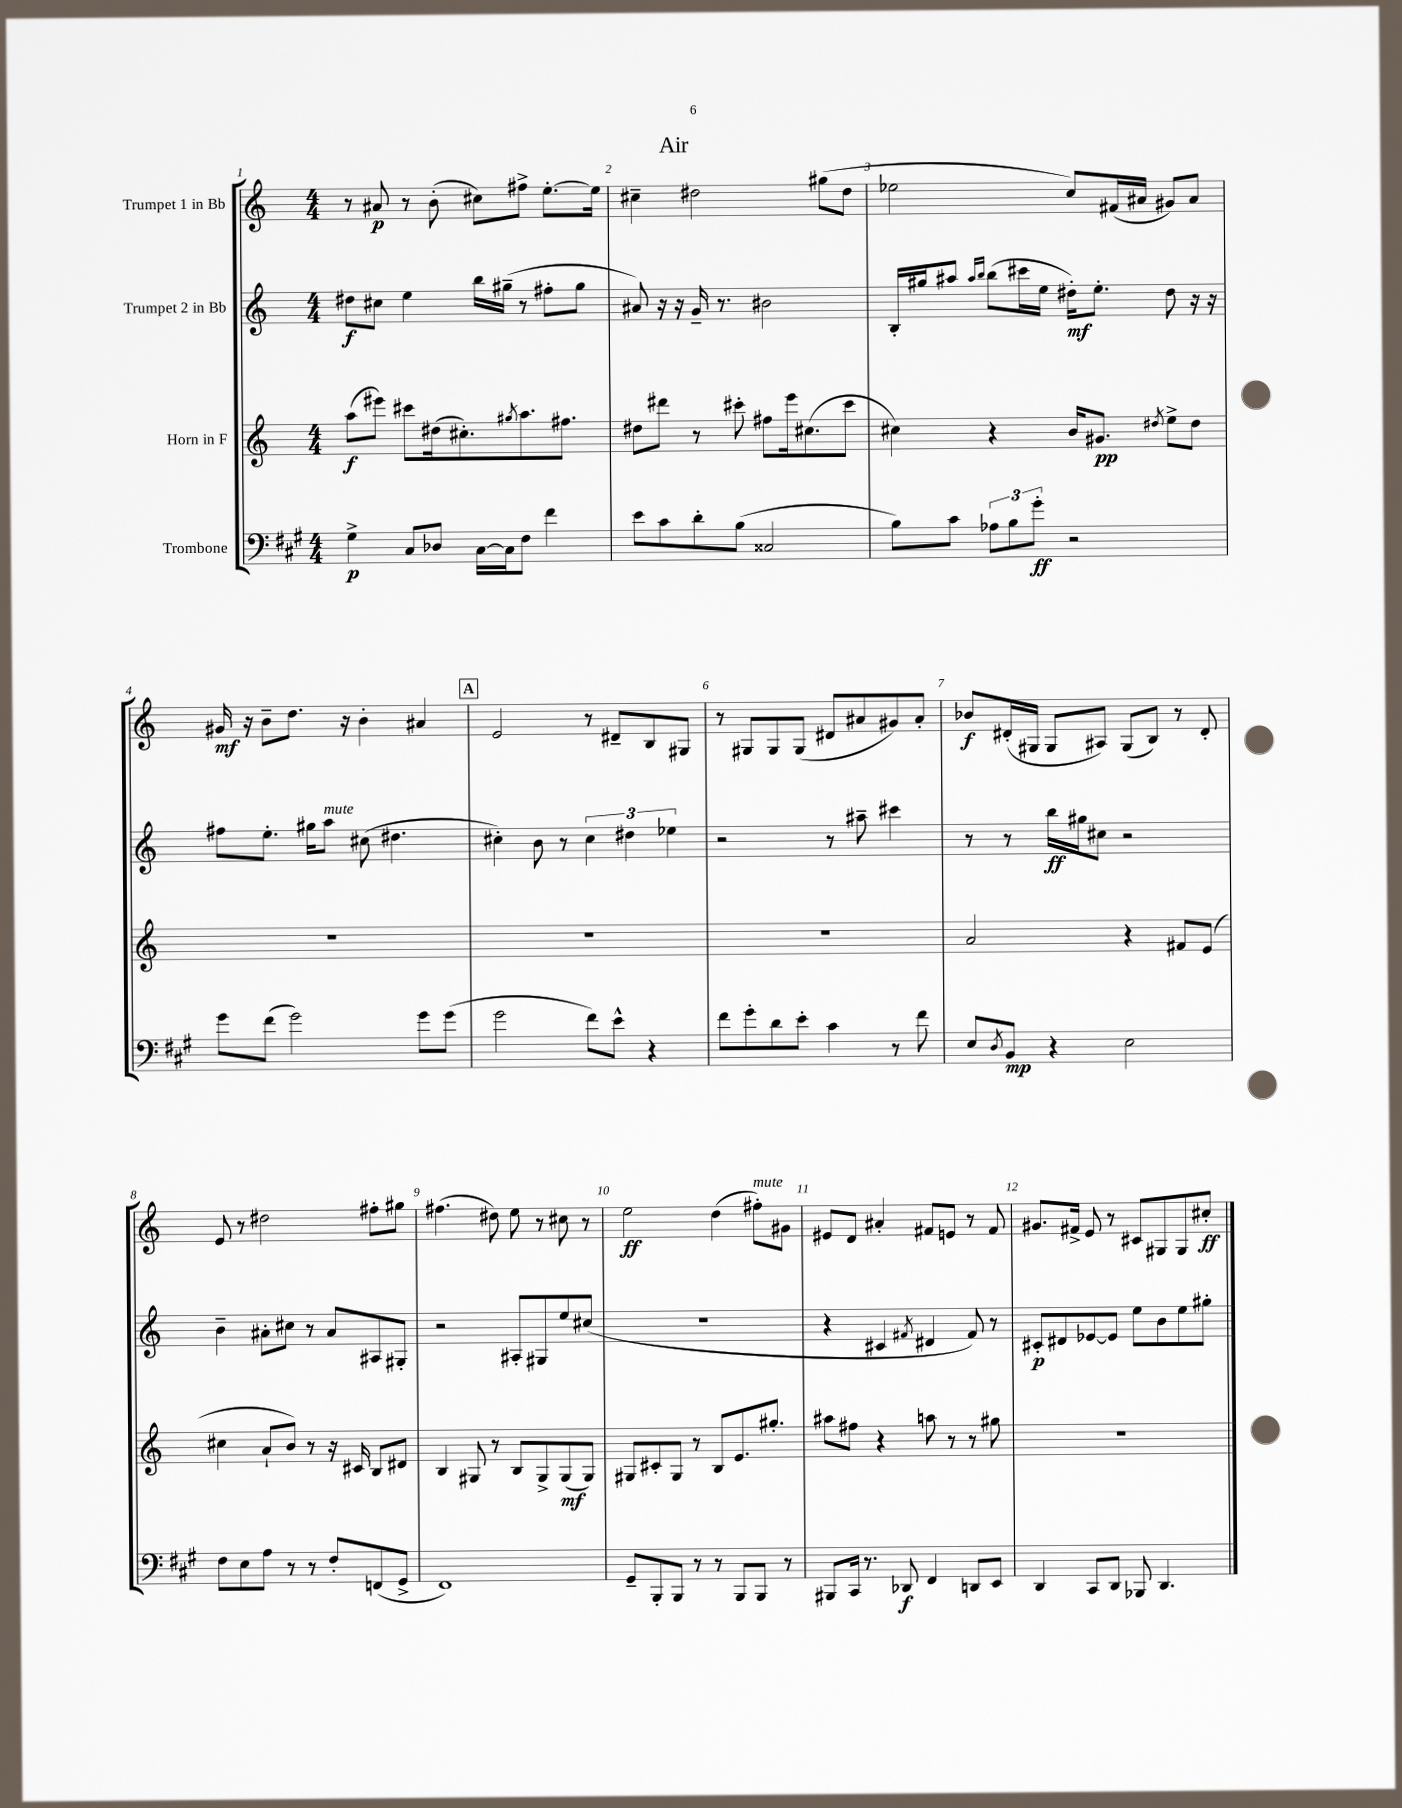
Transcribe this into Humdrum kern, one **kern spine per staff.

**kern	**dynam	**kern	**dynam	**kern	**dynam	**kern	**dynam
*part4	*part4	*part3	*part3	*part2	*part2	*part1	*part1
*staff4	*staff4	*staff3	*staff3	*staff2	*staff2	*staff1	*staff1
*I"Trombone	*	*I"Horn in F	*	*I"Trumpet 2 in Bb	*	*I"Trumpet 1 in Bb	*
*clefF4	*	*clefG2	*	*clefG2	*	*clefG2	*
*k[f#c#g#]	*	*k[]	*	*k[]	*	*k[]	*
*M4/4	*	*M4/4	*	*M4/4	*	*M4/4	*
=1	=1	=1	=1	=1	=1	=1	=1
4G#^\	p	(8aa\L	f	8dd#X\L	f	8r	.
.	.	8eee#X\J)	.	8cc#X\J	.	8a#X/	p
8C#/L	.	8ccc#X\L	.	4ee\	.	8r	.
8D-X/J	.	(16dd#X\k	.	.	.	(8b'\	.
.	.	8.cc#X'\)	.	.	.	.	.
[16C#\LL	.	.	.	16bb\LL	.	8cc#X\L)	.
16C#\J]	.	.	.	(16gg#X~\JJ	.	.	.
.	.	8qgg#X/	.	.	.	.	.
8F#\J	.	8.aa\	.	8r	.	8ff#X^\J	.
4f#\	.	.	.	8ff#X'\L	.	[8.ee'\L	.
.	.	8.ff#X\J	.	.	.	.	.
.	.	.	.	8gg#\J	.	.	.
.	.	.	.	.	.	16ee\Jk]	.
=2	=2	=2	=2	=2	=2	=2	=2
8e\L	.	8dd#X\L	.	8a#X/)	.	4cc#X~\	.
8c#\	.	8ddd#X\J	.	16r	.	.	.
.	.	.	.	16r	.	.	.
8d'\	.	8r	.	16g~/	.	2dd#X\	.
.	.	.	.	8.r	.	.	.
(8B\J	.	8ccc#X'\	.	.	.	.	.
2C##X/	.	8ff#X\L	.	2b#X\	.	.	.
.	.	16eee\k	.	.	.	.	.
.	.	(8.cc#X\	.	.	.	.	.
.	.	.	.	.	.	(8gg#X\L	.
.	.	8ccc#\J	.	.	.	8dd#\J	.
=3	=3	=3	=3	=3	=3	=3	=3
8B\L)	.	4cc#X\)	.	16B'/LL	.	2ee-X\	.
.	.	.	.	16gg#X/J	.	.	.
8c#\J	.	.	.	8aa#X/J	.	.	.
.	.	.	.	16qqaa#/LL	.	.	.
.	.	.	.	16qqbb/JJ	.	.	.
12A-X\L	.	4r	.	(8bb\L	.	.	.
12B\	.	.	.	.	.	.	.
.	.	.	.	16ccc#X\L	.	.	.
12g#'\J	ff	.	.	.	.	.	.
.	.	.	.	16ee\JJ	.	.	.
2r	.	16b/KL	.	16dd#X'\KL)	mf	8cc/L)	.
.	.	8.g#X/J	pp	8.ee'\J	.	.	.
.	.	.	.	.	.	(16f#X/L	.
.	.	.	.	.	.	16a#X/JJ	.
.	.	8qdd#X/	.	.	.	.	.
.	.	8ee^\L	.	8dd#\	.	8g#X/L)	.
.	.	8dd#\J	.	16r	.	8a#/J	.
.	.	.	.	16r	.	.	.
!!LO:LB:g=z
=4	=4	=4	=4	=4	=4	=4	=4
8g#\L	.	1r	.	8ff#X\L	.	16g#X/	mf
.	.	.	.	.	.	16r	.
(8f#\J	.	.	.	8.ee'\J	.	8b~\L	.
2g#\)	.	.	.	.	.	8.dd\J	.
.	.	.	.	16gg#X\KL	.	.	.
!	!	!	!	!LO:TX:a:i:t=mute	!	!	!
.	.	.	.	8aa\J	.	.	.
.	.	.	.	.	.	16r	.
.	.	.	.	(8cc#X\	.	4b'\	.
.	.	.	.	4.dd#X\	.	.	.
8g#\L	.	.	.	.	.	4a#X/	.
(8g#\J	.	.	.	.	.	.	.
!!LO:REH:place=s1:t=A
=5	=5	=5	=5	=5	=5	=5	=5
2g#\	.	1r	.	4cc#X'\)	.	2e/	.
.	.	.	.	8b\	.	.	.
.	.	.	.	8r	.	.	.
8f#\L)	.	.	.	6cc#\	.	8r	.
8e^^\J	.	.	.	.	.	8d#X~/L	.
.	.	.	.	6dd#X\	.	.	.
4r	.	.	.	.	.	8B/	.
.	.	.	.	6ee-X\	.	.	.
.	.	.	.	.	.	8G#X/J	.
=6	=6	=6	=6	=6	=6	=6	=6
8f#\L	.	1r	.	2r	.	8r	.
8g#'\	.	.	.	.	.	8G#X/L	.
8d\	.	.	.	.	.	8G#/	.
8e'\J	.	.	.	.	.	(8G#/J	.
4c#\	.	.	.	8r	.	8d#X/L	.
.	.	.	.	8aa#X~\	.	8a#X/	.
8r	.	.	.	4ccc#X\	.	8g#X/)	.
8f#\	.	.	.	.	.	8a#'/J	.
=7	=7	=7	=7	=7	=7	=7	=7
8E/L	.	2a/	.	8r	.	8b-X/L	f
8qD/	.	.	.	.	.	.	.
8BB/J	mp	.	.	8r	.	(16d#X'/L	.
.	.	.	.	.	.	16G#X/JJ	.
4r	.	.	.	16bb\LL	ff	8G#/L	.
.	.	.	.	16gg#X\J	.	.	.
.	.	.	.	8cc#X\J	.	8A#X/J)	.
2E\	.	4r	.	2r	.	(8G#/L	.
.	.	.	.	.	.	8B/J)	.
.	.	8f#X/L	.	.	.	8r	.
.	.	(8e/J	.	.	.	8d#'/	.
!!LO:LB:g=z
=8	=8	=8	=8	=8	=8	=8	=8
8F#\L	.	4cc#X\	.	4b~\	.	8e/	.
8E\	.	.	.	.	.	8r	.
8A\J	.	8a`/L	.	8a#X'\L	.	2dd#X\	.
8r	.	8b/J)	.	8cc#X\J	.	.	.
8r	.	8r	.	8r	.	.	.
8F#'/L	.	16r	.	8a#/L	.	.	.
.	.	16c#X/	.	.	.	.	.
(8FFn/	.	8B/L	.	8A#X/	.	8ff#X'\L	.
8GG#^/J	.	8d#X/J	.	8G#X'/J	.	8gg#X\J	.
=9	=9	=9	=9	=9	=9	=9	=9
1FF#)	.	4B/	.	2r	.	(4.ff#X\	.
.	.	8G#X/	.	.	.	.	.
.	.	8r	.	.	.	8dd#X\)	.
.	.	8B/L	.	8A#X'/L	.	8ee\	.
.	.	8G#^/	.	8G#X/	.	8r	.
.	.	(8G#/	mf	8ee/	.	8cc#X\	.
.	.	8G#/J)	.	(8cc#X/J	.	8r	.
=10	=10	=10	=10	=10	=10	=10	=10
8GG#~/L	.	8G#X/L	.	1r	.	2ee\	ff
8BBB'/	.	8c#X'/	.	.	.	.	.
8BBB/J	.	8G#/J	.	.	.	.	.
8r	.	8r	.	.	.	.	.
8r	.	8B/L	.	.	.	(4dd\	.
8BBB/L	.	8.e/	.	.	.	.	.
!	!	!	!	!	!	!LO:TX:a:i:t=mute	!
8BBB/J	.	.	.	.	.	8ff#X'\L)	.
.	.	8.gg#X'/J	.	.	.	.	.
8r	.	.	.	.	.	8g#X\J	.
=11	=11	=11	=11	=11	=11	=11	=11
8BBB#X/L	.	8aa#X\L	.	4r	.	8e#X/L	.
16CC#/Jk	.	8ff#X\J	.	.	.	8d/J	.
8.r	.	.	.	.	.	.	.
.	.	4r	.	4c#X/	.	4a#X'/	.
8DD-X/	f	.	.	.	.	.	.
.	.	.	.	8qf#X/	.	.	.
4FF#/	.	8aan\	.	4d#X/	.	8f#X/L	.
.	.	8r	.	.	.	8en/J	.
8DDn/L	.	8r	.	8f#/)	.	8r	.
8EE/J	.	8gg#X\	.	8r	.	8f#/	.
=12	=12	=12	=12	=12	=12	=12	=12
4DD/	.	1r	.	8c#X'/L	p	8.g#X/L	.
.	.	.	.	8d#X/	.	.	.
.	.	.	.	.	.	16f#X^/Jk	.
8CC#/L	.	.	.	[8e-X/	.	8e/	.
8DD/J	.	.	.	8e-/J]	.	8r	.
8BBB-X/	.	.	.	8ee\L	.	8c#X/L	.
4.DD/	.	.	.	8b\	.	8G#X/	.
.	.	.	.	8ee\	.	8G#/	.
.	.	.	.	8gg#X'\J	.	8cc#X'/J	ff
==	==	==	==	==	==	==	==
*-	*-	*-	*-	*-	*-	*-	*-
